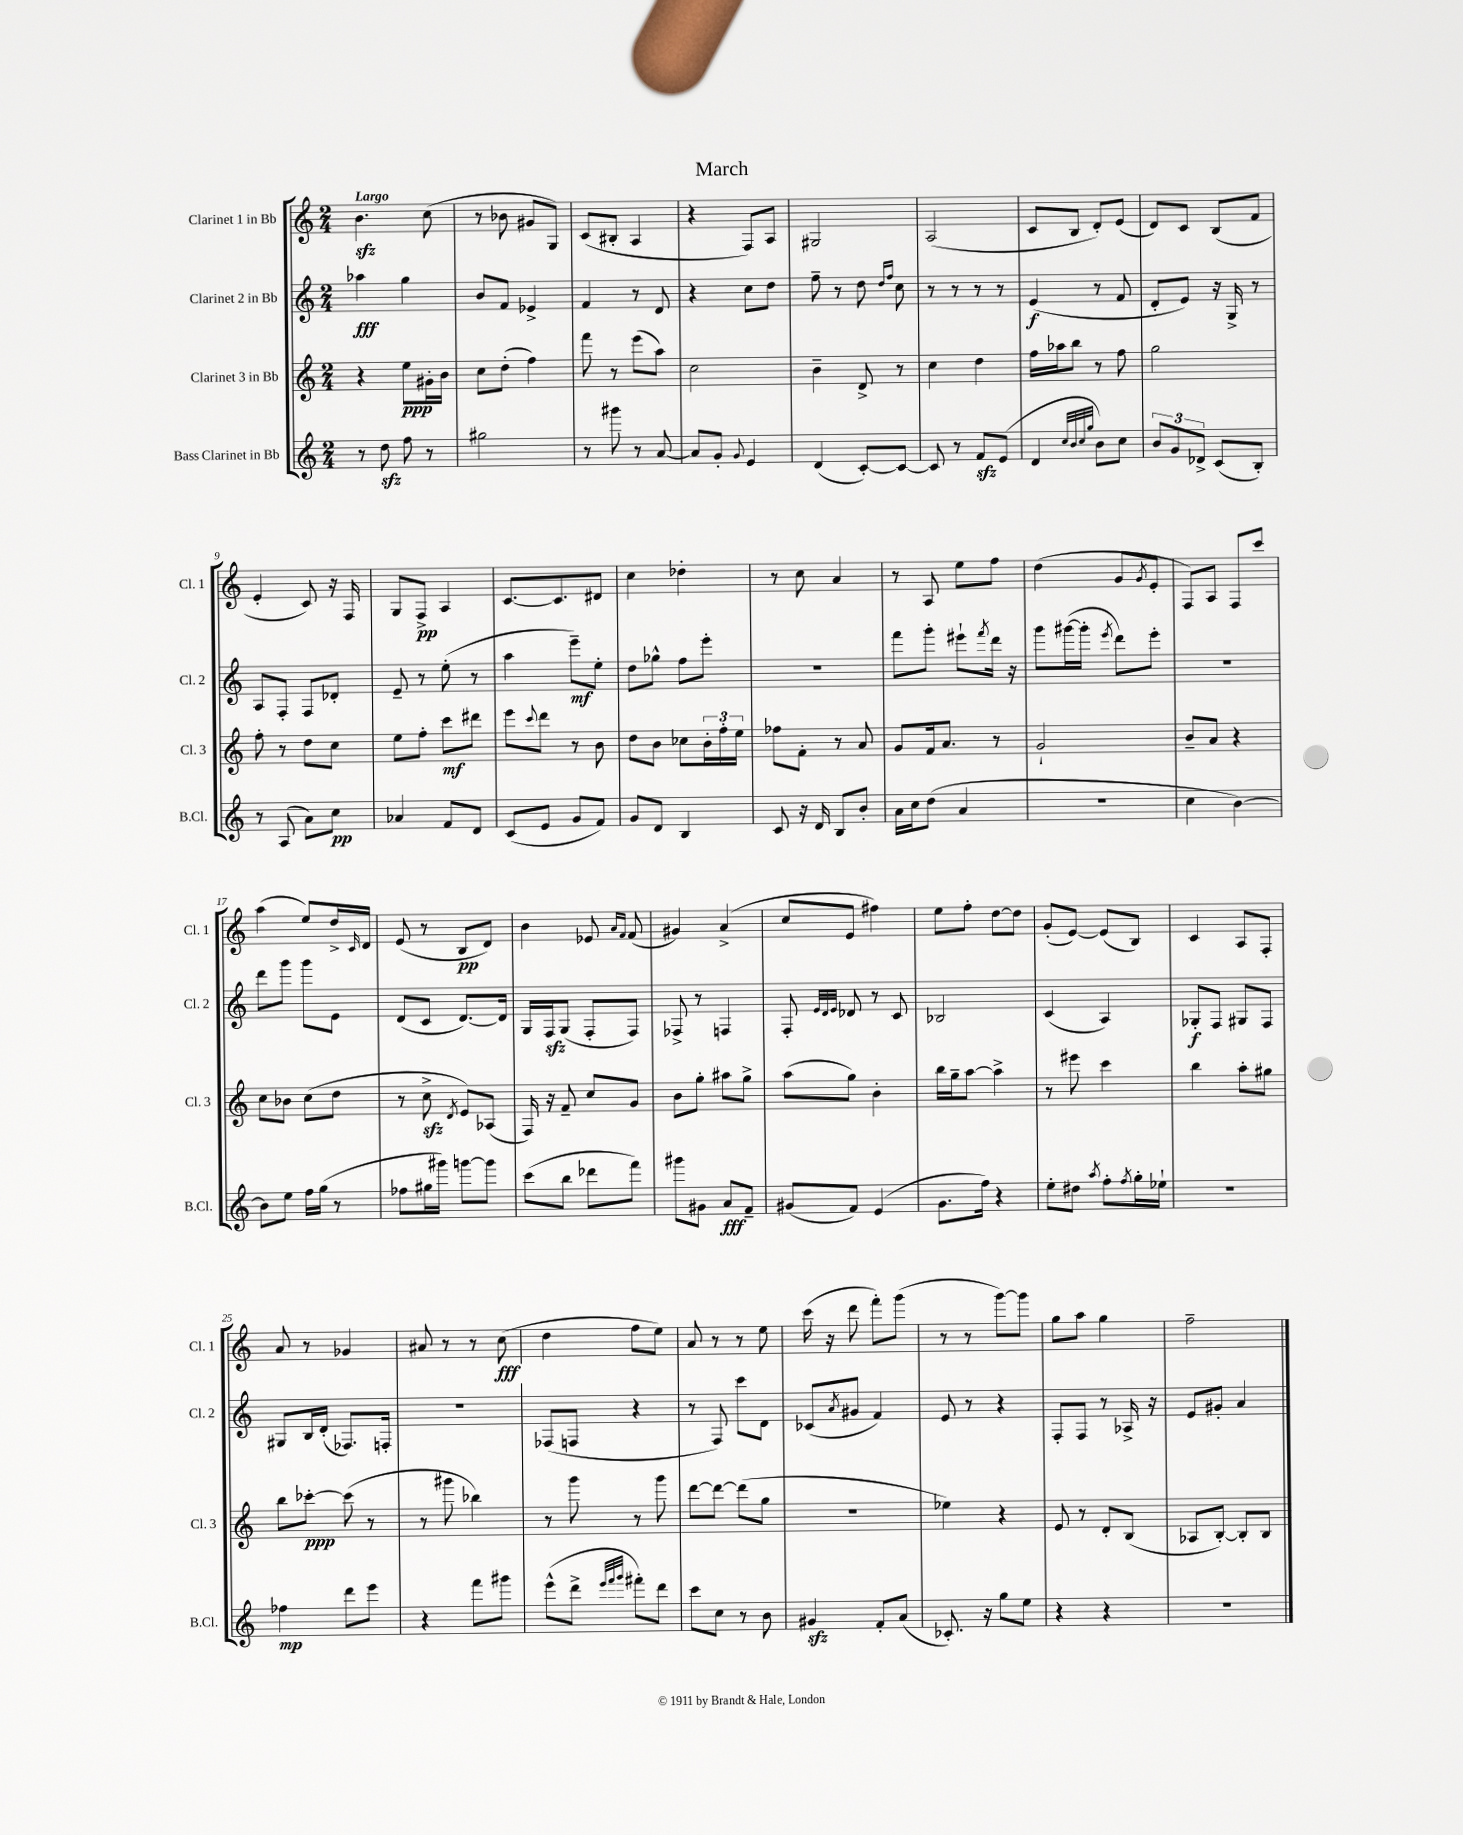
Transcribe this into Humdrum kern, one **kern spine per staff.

**kern	**kern	**kern	**kern
*staff4	*staff3	*staff2	*staff1
*clefG2	*clefG2	*clefG2	*clefG2
*k[]	*k[]	*k[]	*k[]
*M2/4	*M2/4	*M2/4	*M2/4
8r	4r	4aa-	4.b
8dd	.	.	.
8ff	8ee	4gg	.
8r	16g#'	.	(8cc
.	16b	.	.
=	=	=	=
2gg#	8cc	8b	8r
.	(8dd'	8f	8b-
.	4ff)	4e-^	8g#
.	.	.	8G)
=	=	=	=
8r	8fff	4f	(8c
8ggg#	8r	.	8B#'
8r	(8eee	8r	4A
[8a	8aa)	8d	.
=	=	=	=
8a]	2cc	4r	4r
8g'	.	.	.
8qqg	.	.	.
4e	.	8cc	8F)
.	.	8dd	8A
=	=	=	=
(4d	4b~	8ff~	2G#
.	.	8r	.
[8c')	8d^	8dd	.
.	.	16qqdd	.
.	.	16qqff	.
8c_	8r	8cc	.
=	=	=	=
8c]	4cc	8r	(2A
8r	.	8r	.
8f	4dd	8r	.
(8e	.	8r	.
=	=	=	=
4d	16ff	(4e	8c
.	16aa-	.	.
.	8bb	.	8B
32qqcc	.	.	.
32qqb	.	.	.
32qqcc	.	.	.
32qqgg	.	.	.
8b)	8r	8r	8d')
8cc	8ff	8f	(8e
=	=	=	=
12b	2gg	8d'	8d)
12g	.	.	.
.	.	8e)	8c
12d-^	.	.	.
(8c	.	16r	(8B
.	.	16G^	.
8B')	.	8r	8f
=	=	=	=
8r	8ff'	8A	4e'
(8A	8r	8F'	.
8a)	8dd	8F	8c)
8cc	8cc	8d-'	16r
.	.	.	16F
=	=	=	=
4a-	8ee	8e~	8G
.	8ff'	8r	8F^
8f	8ccc	(8ee'	4A
8d	8ddd#	8r	.
=	=	=	=
(8c	8eee	4aa	[8.c
.	8qqccc	.	.
8e	8ddd	.	.
.	.	.	8.c]
8g	8r	8eee~)	.
8f)	8b	8ee'	8d#
=	=	=	=
8g	8dd	8dd	4cc
8d	8b	8gg-^^	.
4B	8cc-	8ff	4dd-'
.	24b'	8eee'	.
.	24ff'	.	.
.	24ee	.	.
=	=	=	=
8c	8ff-	2r	8r
16r	8f'	.	8cc
16d	.	.	.
8B	8r	.	4a
8b'	8a	.	.
=	=	=	=
16a	8g	8fff	8r
16cc	.	.	.
(8dd	16f	8ggg'	8A
.	8.a	.	.
4a	.	8eee#`	8ee
.	.	8qfff	.
.	8r	16ddd	8ff
.	.	16r	.
=	=	=	=
2r	2g`	8ggg	(4dd
.	.	([16ggg#	.
.	.	16ggg#']	.
.	.	8qeee	.
.	.	8ddd)	8g
.	.	.	8qg
.	.	8eee'	8e'
=	=	=	=
4cc	8b~	2r	8F)
.	8a	.	8A
[4b)	4r	.	8F
.	.	.	8ccc
=	=	=	=
8b]	8cc	8ddd	(4aa
8ee	8b-	8ggg	.
16ff	(8cc	8ggg	8ee)
(16gg	.	.	.
8r	8dd	8e	16dd^
.	.	.	16qqc
.	.	.	16d
=	=	=	=
8ff-	8r	(8d	(8e
16gg#	8cc^	8c	8r
16ggg#)	.	.	.
.	8qd	.	.
[8ggg	8e)	[8.d)	8B
8ggg]	(8A-	.	8d)
.	.	16d]	.
=	=	=	=
(8ccc	16F)	16G	4b
.	16r	16F	.
8bb	8f~	(8G	.
8ddd-	8cc	8F'	8e-
.	.	.	16qqa
.	.	.	16qqf
8fff)	8g	8F)	(8f
=	=	=	=
8ggg#	8b	8F-^	4g#)
8g#	8gg'	8r	.
8a	8aa#	4F	(4a^
8f~	8gg^	.	.
=	=	=	=
(8g#	(8aa	8F'	8cc
.	.	32qqe	.
.	.	32qqd	.
.	.	32qqe	.
8f)	8gg)	8d-	8e
(4e	4b'	8r	4ff#)
.	.	8c	.
=	=	=	=
8.g	16bb	2B-	8ee
.	16gg~	.	.
.	[8aa	.	8ff'
16ff)	.	.	.
4r	4aa^]	.	[8dd
.	.	.	8dd]
=	=	=	=
8ee'	8r	(4c	(8g'
8dd#	8eee#	.	[8e)
8qaa	.	.	.
8ff'	4ccc	4A)	(8e]
8qff	.	.	.
16gg'	.	.	8B)
16ee-`	.	.	.
=	=	=	=
2r	4bb	8G-'	4c
.	.	8F	.
.	8aa'	8G#	8A
.	8gg#	8F	8F'
=	=	=	=
4ff-	8bb	8G#	8a
.	[8ccc-'	16B	8r
.	.	(16d'	.
8ddd	(8ccc-]	8.F-)	4g-
8eee	8r	.	.
.	.	16F'	.
=	=	=	=
4r	8r	2r	8a#
.	8ggg#	.	8r
8fff	4bb-)	.	8r
8ggg#	.	.	(8cc
=	=	=	=
(8eee^^	8r	(8F-	4dd
8ddd^	8ggg	8F	.
32qqeee	.	.	.
32qqfff	.	.	.
32qqggg	.	.	.
8fff#')	8r	4r	8ff
8ddd	8ggg	.	8ee)
=	=	=	=
8ccc	[8ddd	8r	8a
8cc	8ddd_	8F)	8r
8r	(8ddd]	8ccc	8r
8b	8gg	8d	8ee
=	=	=	=
4g#	2r	(8c-	(16ccc
.	.	.	16r
.	.	8qa	.
.	.	8g#	8ddd
8f'	.	4f)	8fff')
(8a	.	.	(8ggg
=	=	=	=
8.c-')	4ee-)	8e	8r
.	.	8r	8r
16r	.	.	.
8gg	4r	4r	[8ggg)
8ee	.	.	8ggg]
=	=	=	=
4r	8e	8F'	8gg
.	8r	8F	8aa
4r	8d'	8r	4gg
.	(8B	16A-^	.
.	.	16r	.
=	=	=	=
2r	8A-	8e	2ff~
.	[8B')	8g#'	.
.	8B']	4a	.
.	8B	.	.
==	==	==	==
*-	*-	*-	*-
